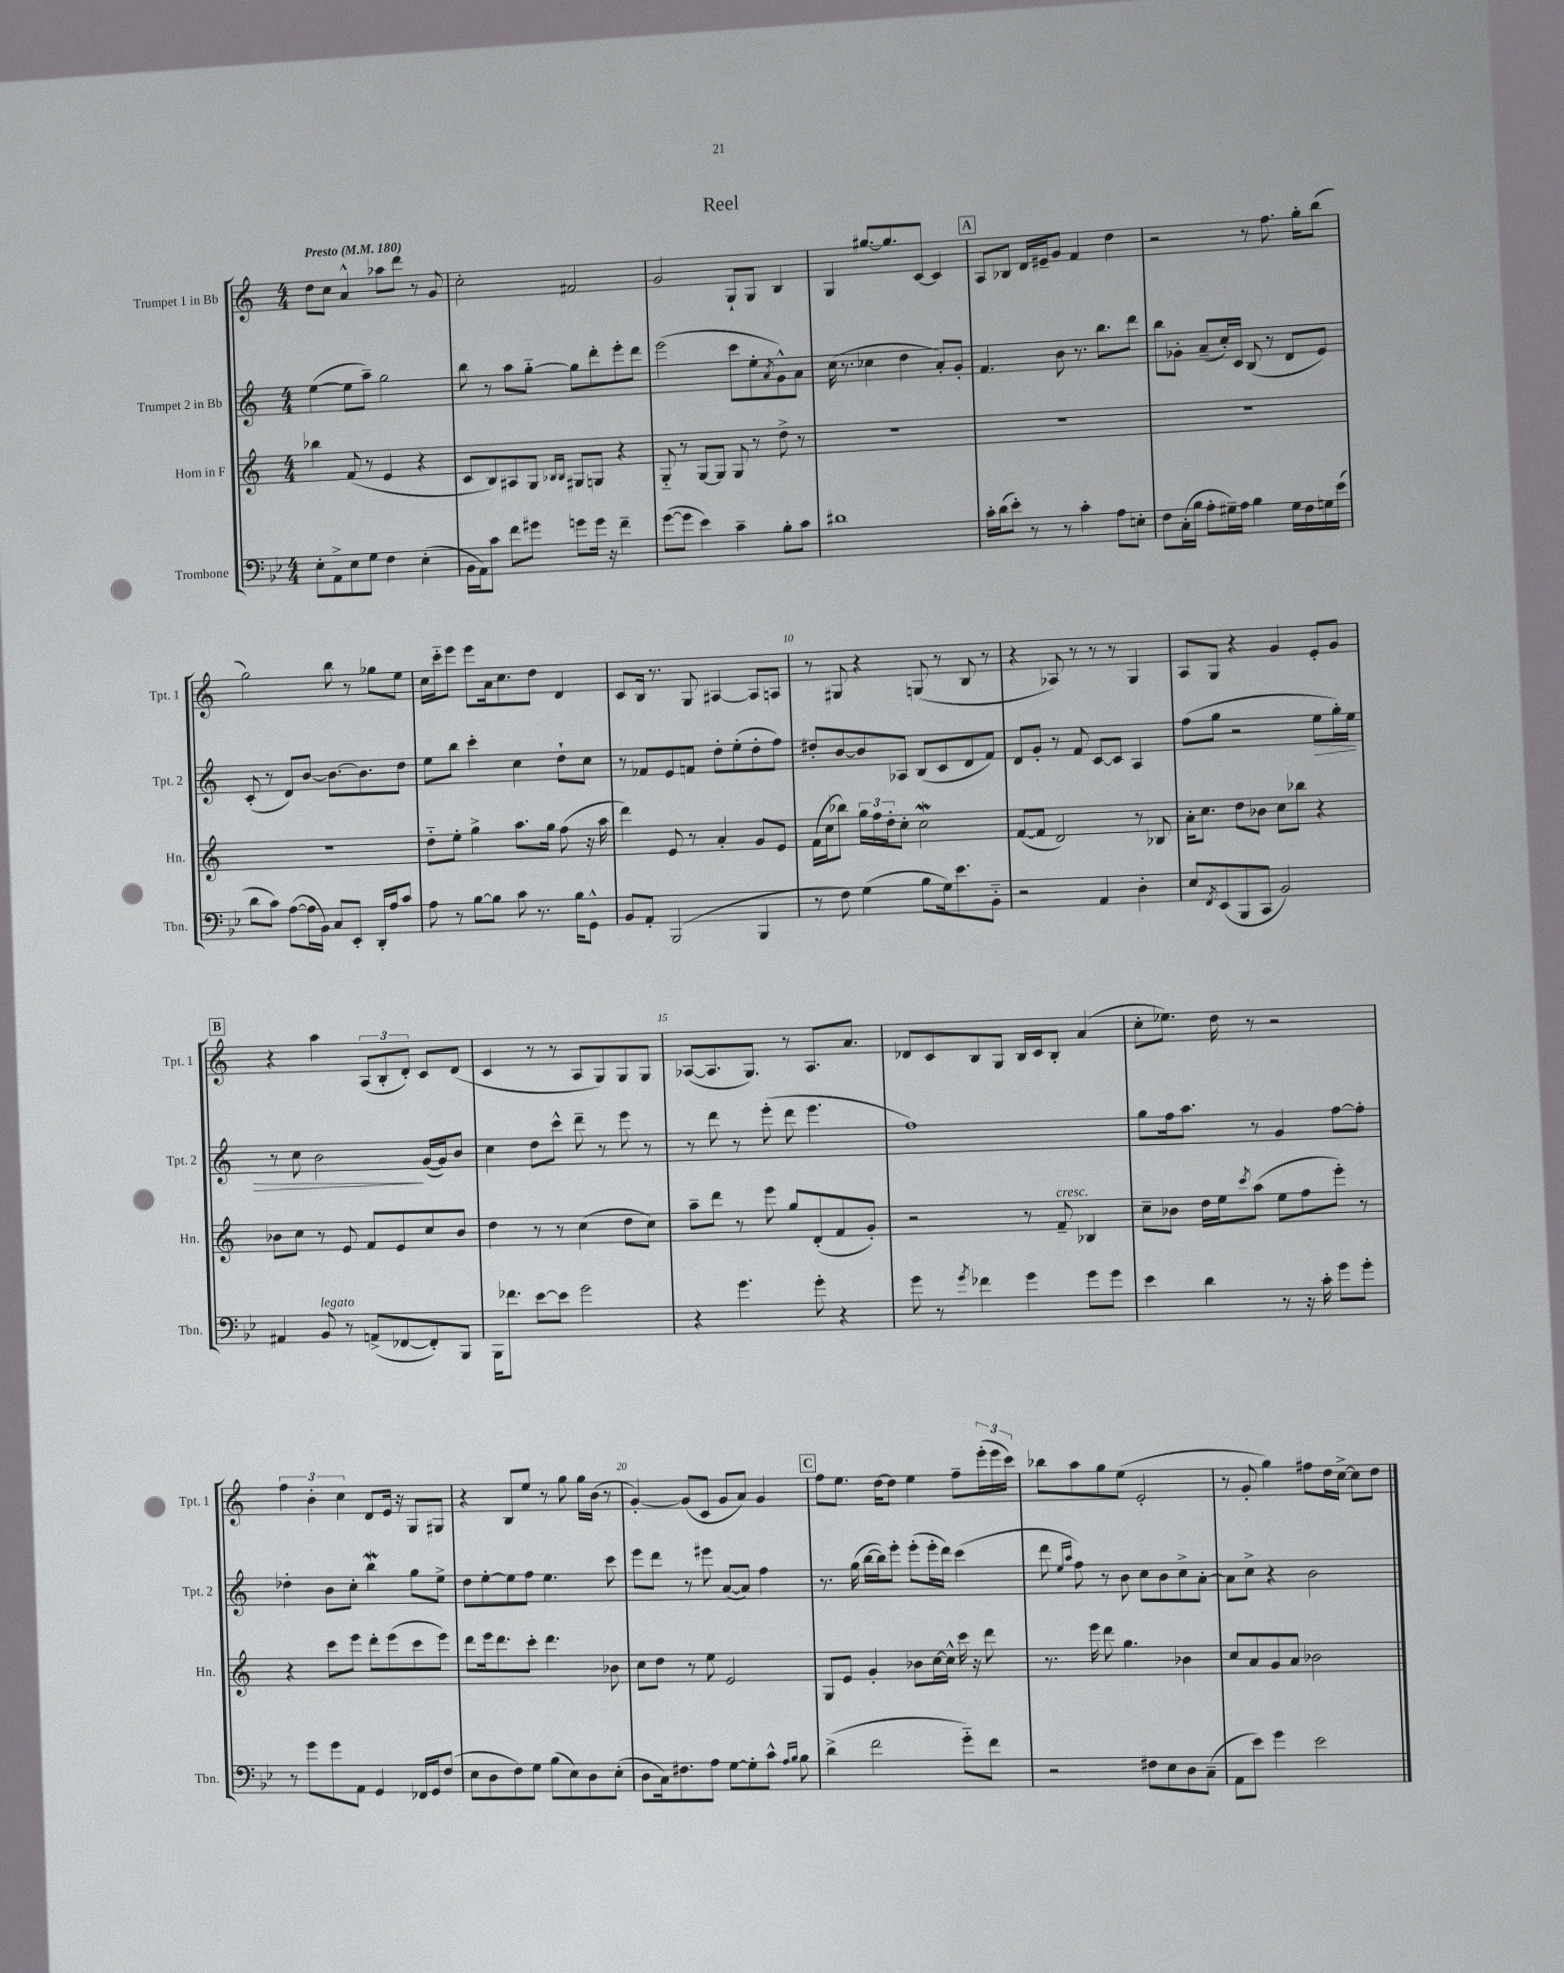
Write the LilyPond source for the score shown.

\header { title = "Reel" }
<<
\new StaffGroup <<
\new Staff = "s0" \with { instrumentName = "Trumpet 1 in Bb" shortInstrumentName = "Tpt. 1" } {
    \clef treble \key c \major \numericTimeSignature \time 4/4 \tempo "Presto" 4 = 180
    d''8 c''8 a'4-^ aes''8 d'''8 r8 g'8 |
    c''2-. fis'2 |
    g'2 g8-! g8 b4 |
    g4 gis''8.~ gis''8. c'8~ c'4 |
    \mark \markup { \box "A" } a8 bes8 d'16 eis'16-- g'8 f'4 d''4 |
    r2 r8 f''8. g''16-. b''8( |
    g''2) b''8 r8 ges''8 e''8 |
    c''16 c'''16-_ e'''8 e'''8 a'16 c''8. d''8 d'4 |
    c'8 b16 r8. g8 ais4~ ais8 a8 |
    r8 gis8 r4 g8( r8 b8 r8 |
    r4 aes8) r8 r8 r8 g4 |
    a8 g8 r4 g'4 e'8-. g'8 |
    \mark \markup { \box "B" } r4 a''4 \tuplet 3/2 { a8( b8-. d'8-.) } c'8 d'8( |
    c'4 r8 r8 a8 g8) g8 g8 |
    aes8~( aes8. g8.) r8 aes8. a'8. |
    des'8 c'8 b8 g8 b16 c'16 b8-. a'4( |
    c''8-. ees''8.) d''16 r8 r2 |
    \tuplet 3/2 { f''4 b'4-. c''4 } d'8 e'16 r16 g8 gis8 |
    r4 b8 e''8 r8 g''8 g''16 b'16( r8 |
    g'4~-.) g'8( c'8 g'8 a'8) g'4 |
    \mark \markup { \box "C" } f''8 e''8. d''16~ d''8 e''4 f''8-- \tuplet 3/2 { e'''16-.( e'''16 c'''16) } |
    bes''8 a''8 g''8 e''8( e'2-. |
    r8 g'8-. g''4) fis''8 d''16 c''16~-> c''8 d''8 \bar "|." |
}
\new Staff = "s1" \with { instrumentName = "Trumpet 2 in Bb" shortInstrumentName = "Tpt. 2" } {
    \clef treble \key c \major \numericTimeSignature \time 4/4
    e''4~( e''8 a''8--) g''2 |
    b''8 r8 a''8 g''8~-_ g''8 d'''8-. e'''8-. d'''8 |
    e'''2( c'''8 e''8-. \acciaccatura { a'8 } g'8-^) a'8 |
    c''16( r8. ces''4 d''4 a'8-.) g'8-. |
    \mark \markup { \box "A" } f'4. b'8 r8. b''8. d'''8 |
    b''8 ges'8-. a'8--( c''16-.) c'16 b8( r8 d'8 e'8) |
    c'8-.( r8 d'8) b'8~ b'8.~ b'8. d''8 |
    e''8 b''8 c'''4-. c''4 d''8-! c''8 |
    r8 fes'8 e'8 f'8 d''8-. e''8-.( d''8-. f''8) |
    dis''8-. b'8~ b'8 aes8 b8( c'8 d'8 f'8) |
    d'8 g'8-. r8 f'8 c'8~ c'8 a4 |
    f''8( g''8 r2 e''8\> g''16-.) e''16 |
    \mark \markup { \box "B" } r8 c''8 b'2\! g'16~( g'16) b'8 |
    c''4 d''8 c'''8-^ d'''8-- r8 e'''8 r8 |
    r8 d'''8 r8 e'''8-.( d'''8 e'''4. |
    f''1) |
    g''8 f''16 a''8. r8 g'4 f''8~ f''8-. |
    des''4-. b'8 c''8-. b''4\mordent g''8 e''8-> |
    d''8 e''8~-. e''8 f''8 e''4. c'''8 |
    e'''8 d'''8 r8 eis'''8 a'8~( a'8) f''4 |
    \mark \markup { \box "C" } r8. g''16( b''16~ b''16) e'''8-. e'''8-.( e'''16-. d'''16) c'''4( |
    d'''8 \grace { e''16 a''16 } f''8) r8 b'8 c''8 b'8 c''8-> a'8~-. |
    a'8 c''8-> r4 b'2 \bar "|." |
}
\new Staff = "s2" \with { instrumentName = "Horn in F" shortInstrumentName = "Hn." } {
    \clef treble \key c \major \numericTimeSignature \time 4/4
    bes''4 f'8( r8 e'4 r4 |
    c'8 b8) ais8 g8 \grace { bes16 bes16 } gis8 g8 r4 |
    g8-_ r8 g8~ g8 g8 r8 d''8-> r8 |
    R1 |
    \mark \markup { \box "A" } R1 |
    R1 |
    R1 |
    d''8-_ e''8-. g''4-> a''8. g''16 f''8( r16 a''16 |
    d'''4) e'8 r8 a'4-. g'8 e'8 |
    f'16( c''16 bes''8) \tuplet 3/2 { g''16 f''16 d''16-. } c''8-. c''2\mordent |
    f'8~( f'8 d'2) r8 bes8 |
    a'16-. c''8. d''8 bes'8 c''8 bes''8 r4 |
    \mark \markup { \box "B" } bes'8 c''8 r8 e'8 f'8 e'8 c''8 bes'8 |
    d''4 r8 r8 c''4( d''8 c''8) |
    a''8-- d'''8 r8 e'''8 g''8 d'8-.( f'8 g'8-.) |
    r2 r8 f'8--^\markup { \italic "cresc." } bes4 |
    c''8-- bes'8 d''16 e''16 \acciaccatura { c'''8 } a''8( e''8 f''8 e'''8-.) r8 |
    r4 c'''8 e'''8 d'''8-. e'''8( c'''8 e'''8) |
    d'''8 e'''16 d'''8. c'''8-. d'''4. bes'8 |
    c''8 d''8 r8 e''8 e'2 |
    \mark \markup { \box "C" } g8 e'8 g'4-. bes'8 c''16~ c''16-^ c'''16 r16 d'''8 |
    r8. e'''16 d'''8 g''4. bes'4 |
    c''8 a'8 g'8 a'8 bes'2 \bar "|." |
}
\new Staff = "s3" \with { instrumentName = "Trombone" shortInstrumentName = "Tbn." } {
    \clef bass \key bes \major \numericTimeSignature \time 4/4
    ees8-. a,8-> ees8 g8 f4 ees4-.( |
    bes,16 a,16) c'8 f'8 gis'8 g'8 g'16 r16 f'4-- |
    g'8~( g'8 ees'4) c'4-- bes8-. c'8 |
    dis'1 |
    \mark \markup { \box "A" } c'16-. d'16( ees'8-.) r8 r8 c'4-. a8 e8-. |
    f8 c16-.( bes16 a8-. gis16--) a16 bes4 gis16 f16 g16 ees'16( |
    d'8 c'8) a8~( a16 bes,16) c8 ees,8-. d,16-. a16 c'8 |
    a8 r8 bes8~ bes8 c'8 r8. bes16 g,8-^ |
    bes,8 a,8-. bes,,2( bes,,4 |
    r8 f8) g4( bes8 g16) ees'8. bes,8-_ |
    r2 a,4 d4-. |
    ees8 \acciaccatura { f,8 } ees,8( bes,,8 c,8 bes,2) |
    \mark \markup { \box "B" } ais,4 bes,8^\markup { \italic "legato" } r8 a,8->( fes,8~ fes,8-.) bes,,8 |
    bes,,16 fes'8. ees'8~ ees'8 g'2 |
    r4 g'4. g'8-. r4 |
    g'8 r8 \acciaccatura { g'8 } fes'4 g'4 g'8 g'8 |
    ees'4 d'4 r8 r16 c'16-. g'8 g'8-. |
    r8 g'8 g'8 a,8 g,4 fes,16 g,16 f8( |
    ees8 d8 f8) g8 bes8( ees8) d8 ees8-.( |
    d8 c16) fis8. a8 g8~ g8-. c'8-^ \grace { a16 bes16 } bes8 |
    \mark \markup { \box "C" } d'4->( f'2 g'8-_) f'8 |
    r2 fis8 ees8 d8 c8--( |
    a,8 ees'8) g'4 ees'2 \bar "|." |
}
>>
>>
\layout { \context { \Score \override BarNumber.break-visibility = ##(#f #t #t) barNumberVisibility = #(every-nth-bar-number-visible 5) } }
